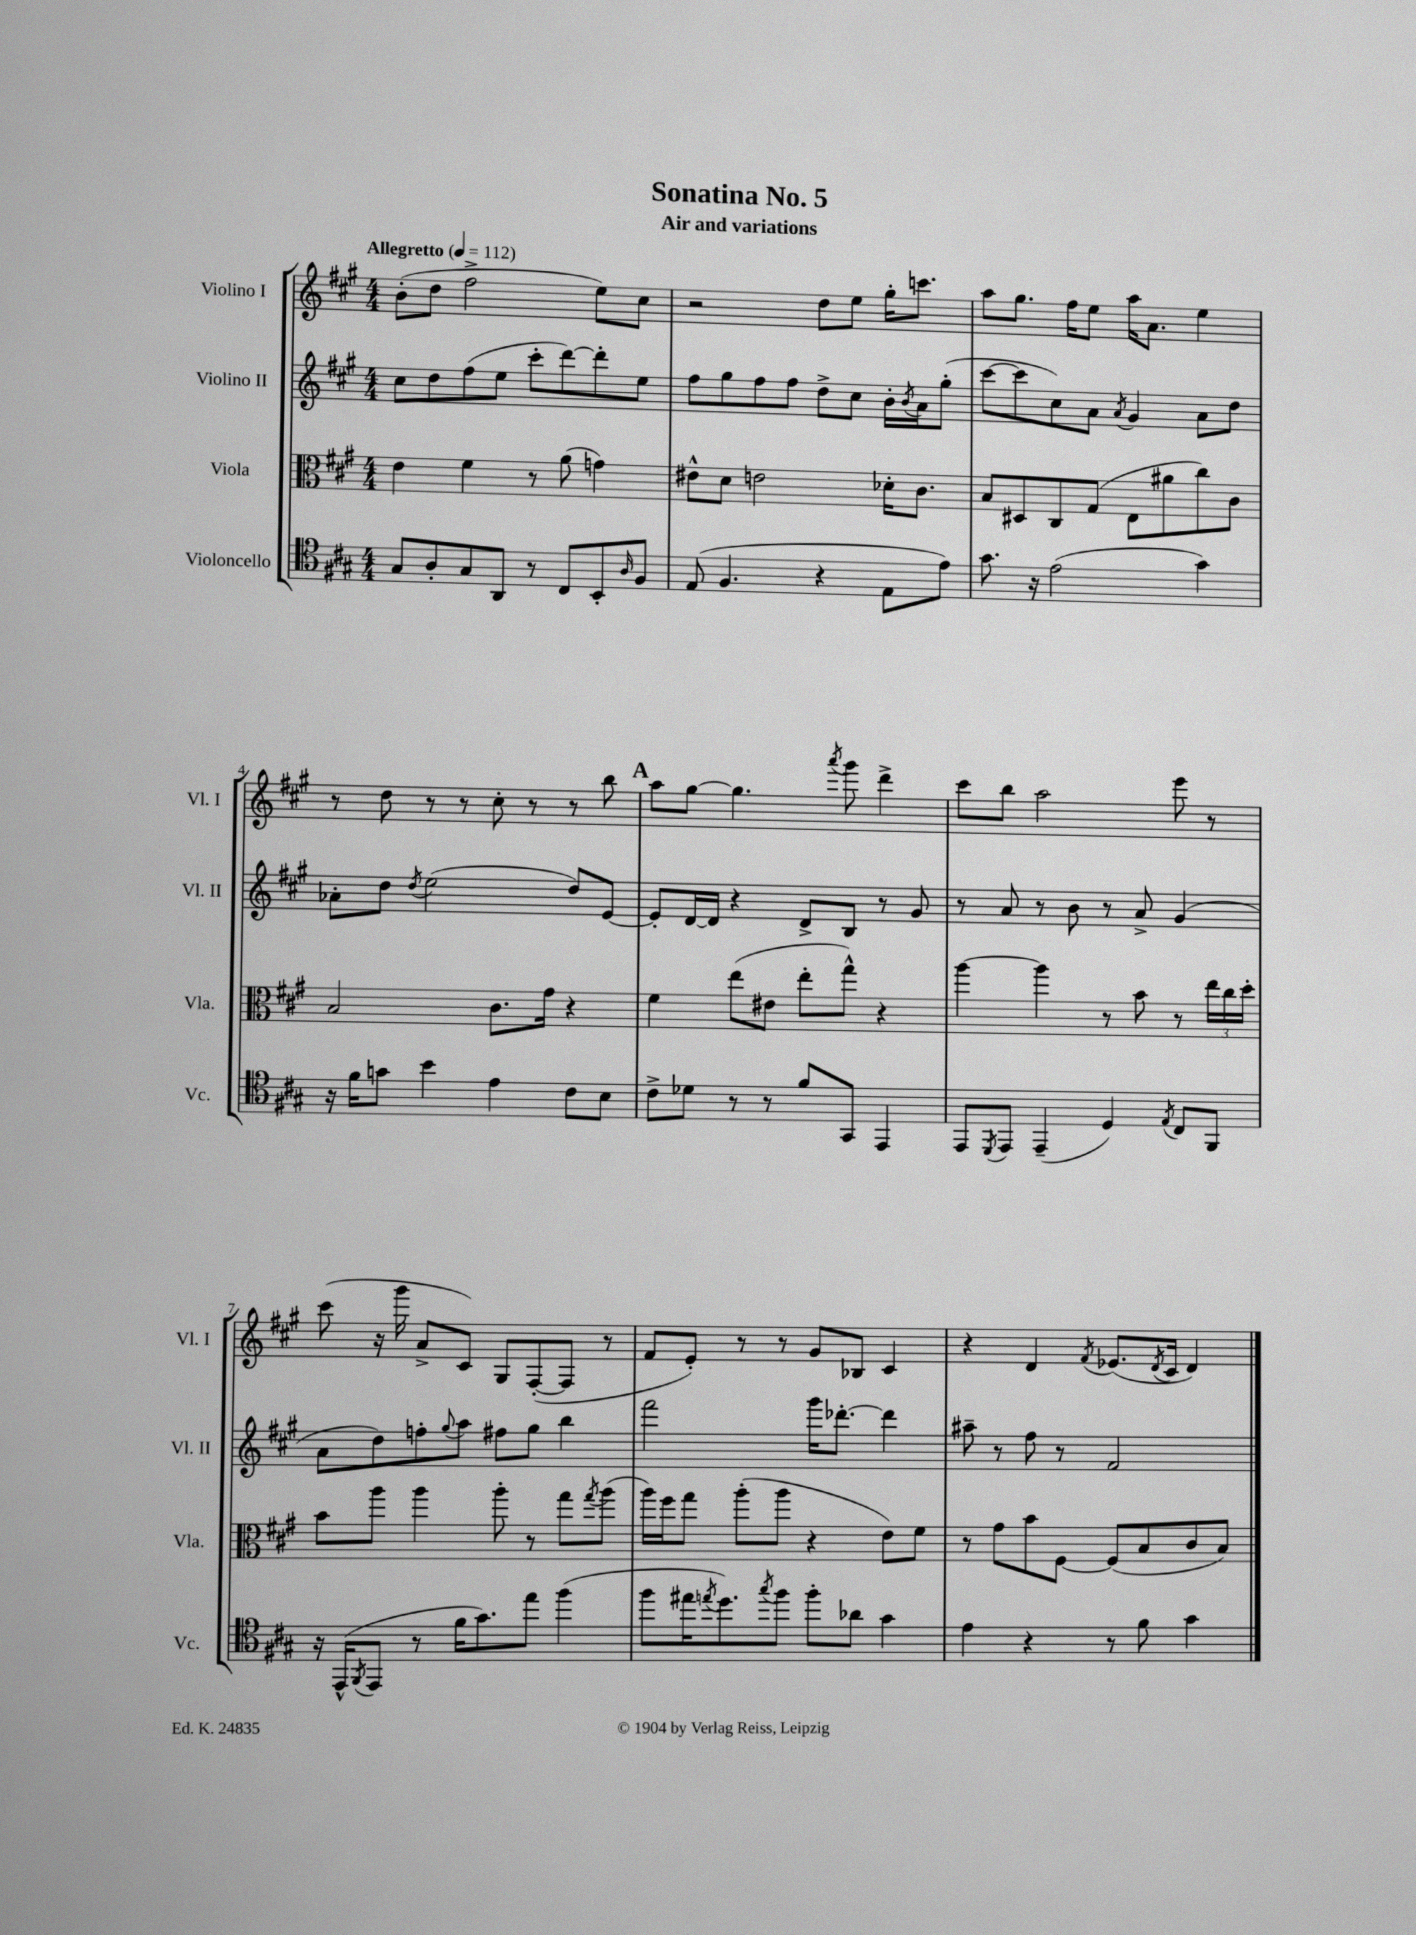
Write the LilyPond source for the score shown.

\header { title = "Sonatina No. 5" subtitle = "Air and variations" }
<<
\new StaffGroup <<
\new Staff = "s0" \with { instrumentName = "Violino I" shortInstrumentName = "Vl. I" } {
    \clef treble \key a \major \numericTimeSignature \time 4/4 \tempo "Allegretto" 4 = 112
    b'8-.( d''8 fis''2-> e''8) cis''8 |
    r2 d''8 e''8 gis''16-. c'''8. |
    a''8 gis''8. fis''16 e''8 a''16 a'8. e''4 |
    r8 d''8 r8 r8 cis''8-. r8 r8 b''8 |
    \mark \markup { \bold "A" } a''8 gis''8~ gis''4. \acciaccatura { a'''8 } gis'''8 d'''4-> |
    cis'''8 b''8 a''2 e'''8 r8 |
    cis'''8( r16 gis'''16 a'8-> cis'8) gis8 fis8~-.( fis8 r8 |
    fis'8 e'8-.) r8 r8 gis'8 bes8 cis'4 |
    r4 d'4 \acciaccatura { fis'8 } ees'8.( \acciaccatura { d'8 } cis'16 d'4) \bar "|." |
}
\new Staff = "s1" \with { instrumentName = "Violino II" shortInstrumentName = "Vl. II" } {
    \clef treble \key a \major \numericTimeSignature \time 4/4
    cis''8 d''8 fis''8( e''8 cis'''8-. d'''8~) d'''8-. e''8 |
    fis''8 gis''8 fis''8 fis''8 d''8-> cis''8 b'16-. \acciaccatura { b'8 } a'16 gis''8-.( |
    cis'''8~ cis'''8 cis''8) a'8 \acciaccatura { a'8 } gis'4 a'8 d''8 |
    aes'8-. d''8 \acciaccatura { d''8 } e''2( d''8) e'8~ |
    \mark \markup { \bold "A" } e'8-. d'16~ d'16 r4 d'8-> b8 r8 gis'8 |
    r8 a'8 r8 b'8 r8 a'8-> gis'4( |
    a'8 d''8) f''8-. \appoggiatura { gis''8 } a''8 fis''8 gis''8 b''4 |
    fis'''2 gis'''16 des'''8.~-. des'''4 |
    ais''8-- r8 fis''8 r8 fis'2 \bar "|." |
}
\new Staff = "s2" \with { instrumentName = "Viola" shortInstrumentName = "Vla." } {
    \clef alto \key a \major \numericTimeSignature \time 4/4
    e'4 fis'4 r8 a'8( g'4) |
    eis'8-^ d'8 e'2 des'16-. cis'8. |
    b8 dis8 cis8 gis8( e8 ais'8 cis''8) cis'8 |
    b2 cis'8. gis'16 r4 |
    \mark \markup { \bold "A" } fis'4 e''8( eis'8 e''8-. gis''8-^) r4 |
    a''4~ a''4 r8 b'8 r8 \tuplet 3/2 { e''16 cis''16 d''16-. } |
    b'8 a''8 a''4 a''8-. r8 gis''8 \acciaccatura { gis''8 } a''8( |
    a''16) fis''16 gis''8 a''8-.( a''8 r4 e'8) fis'8 |
    r8 gis'8 b'8 fis8~ fis8( b8 cis'8 b8) \bar "|." |
}
\new Staff = "s3" \with { instrumentName = "Violoncello" shortInstrumentName = "Vc." } {
    \clef tenor \key a \major \numericTimeSignature \time 4/4
    gis8 a8-. gis8 a,8 r8 cis8 b,8-. \grace { a16 } fis8 |
    e8( fis4. r4 e8 e'8) |
    gis'8. r16 e'2( gis'4) |
    r16 fis'16 g'8 b'4 e'4 cis'8 b8 |
    \mark \markup { \bold "A" } cis'8-> des'8 r8 r8 fis'8 gis,8 e,4 |
    e,8 \acciaccatura { d,8 } e,8 e,4--( d4) \acciaccatura { e8 } cis8 fis,8 |
    r16 e,16-^( \acciaccatura { fis,8 } e,8 r8 fis'16 gis'8.) e''8 fis''4( |
    fis''8 eis''16 \acciaccatura { e''8 } d''8.) \acciaccatura { gis''8 } fis''8 fis''8-. aes'8 gis'4 |
    e'4 r4 r8 fis'8 gis'4 \bar "|." |
}
>>
>>
